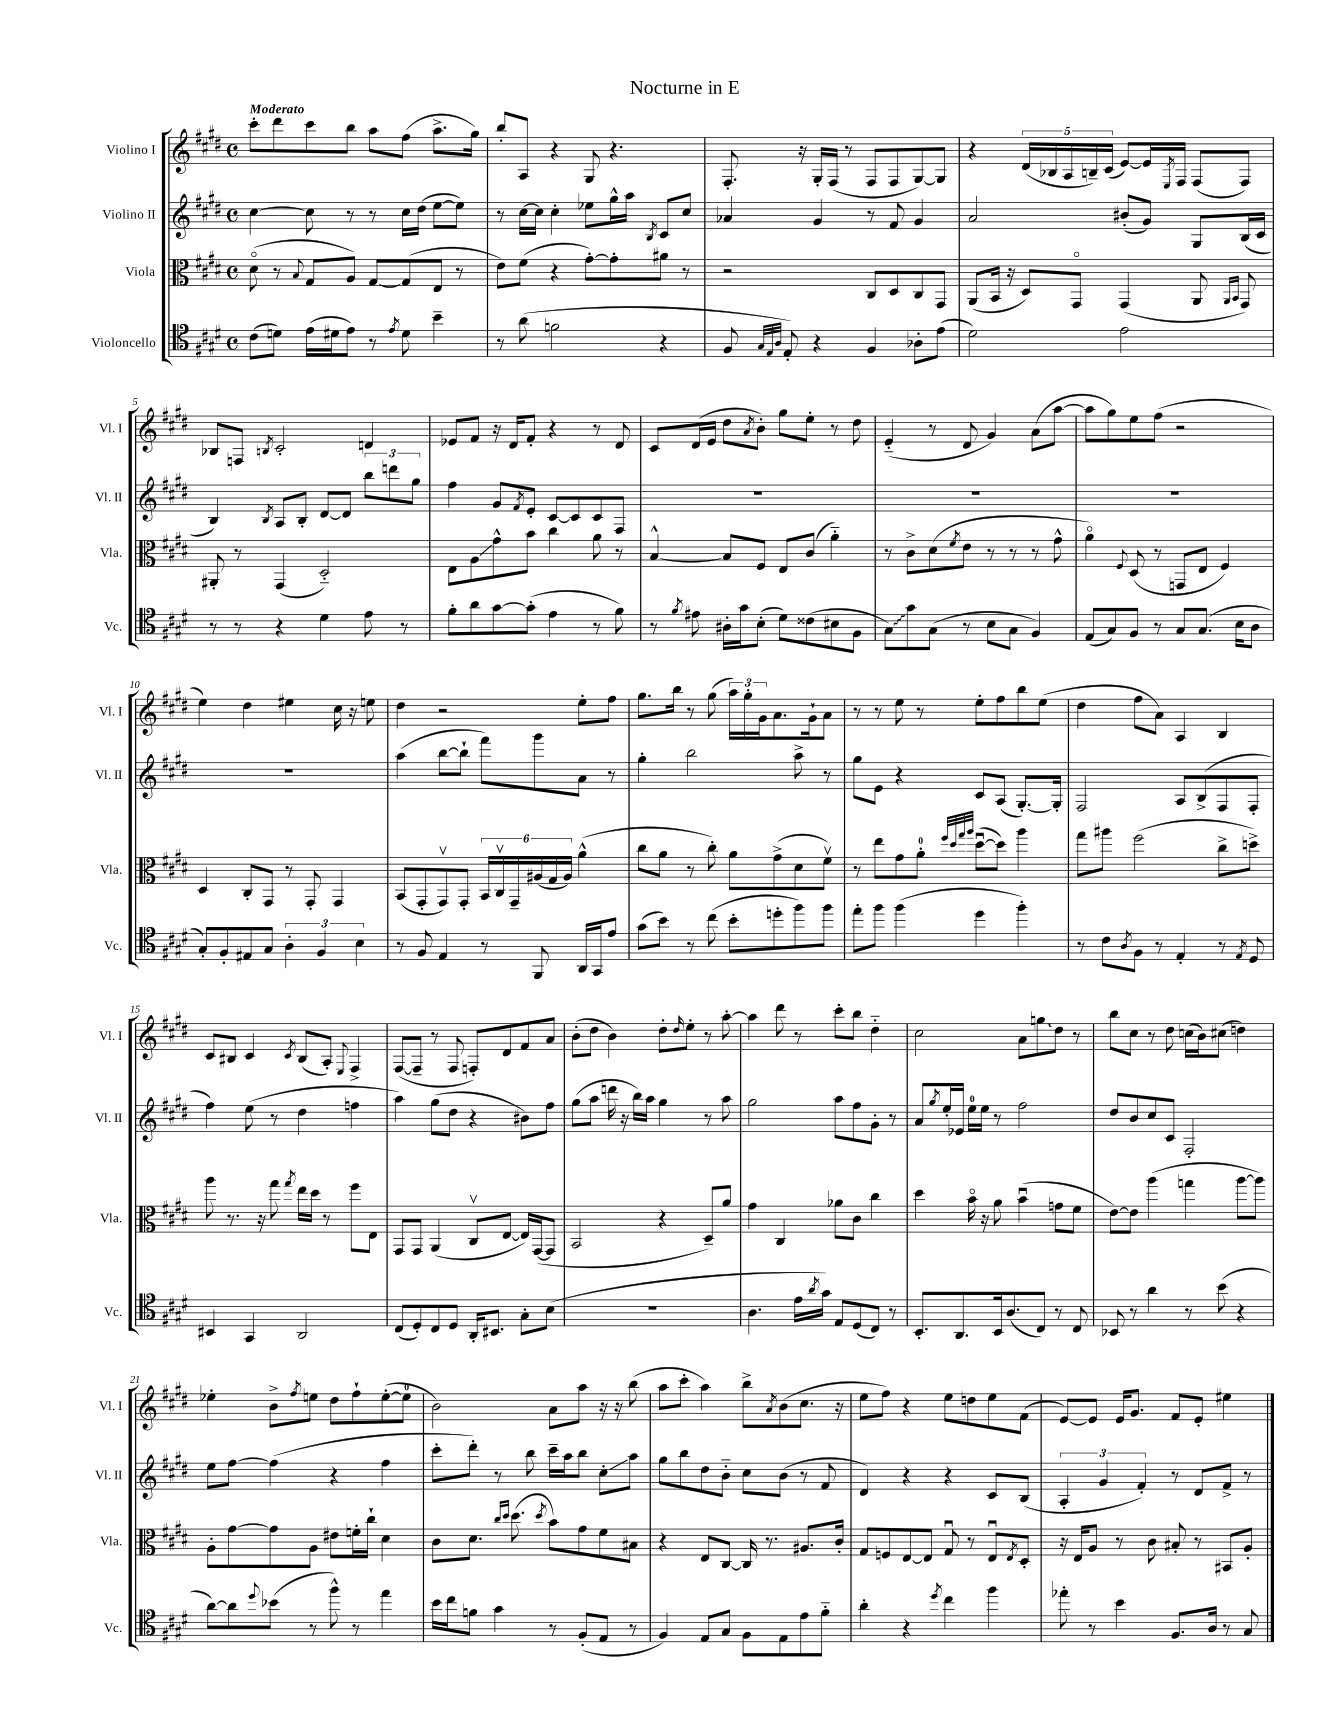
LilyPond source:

\header { title = "Nocturne in E" }
<<
\new StaffGroup <<
\new Staff = "s0" \with { instrumentName = "Violino I" shortInstrumentName = "Vl. I" } {
    \clef treble \key e \major \defaultTimeSignature \time 4/4 \tempo "Moderato"
    cis'''8-. dis'''8 cis'''8 b''8 a''8 fis''8( a''8.-> gis''16) |
    b''8-. a8 r4 gis8 r4. |
    fis8.-. r16 gis16-. fis16( r8 fis8 fis8 gis8~) gis8 |
    r4 \tuplet 5/4 { dis'16( bes16 a16 b16--) cis'16( } e'8~) e'16 \acciaccatura { e8 } fis16 fis8( fis8) |
    bes8 f8 \acciaccatura { b8 } cis'2-. d'4 |
    ees'8 fis'8 r16 dis'16 fis'8-. r4 r8 dis'8 |
    cis'8 dis'16( e'16 dis''8 \acciaccatura { a'8 } b'8-.) gis''8 e''8-. r8 dis''8 |
    e'4-_( r8 dis'8 gis'4) a'8( a''8~ |
    a''8 gis''8) e''8 fis''8( r2 |
    e''4) dis''4 eis''4 cis''16 r16 e''8 |
    dis''4 r2 e''8-. fis''8 |
    gis''8. b''16 r8 gis''8( \tuplet 3/2 { a''16) gis''16-. gis'16 } a'8. gis'16-! a'8 |
    r8 r8 e''8 r8 e''8-. fis''8 b''8 e''8( |
    dis''4 fis''8 a'8) a4 b4 |
    cis'8 bis8 cis'4 \acciaccatura { cis'8 } bis8( a8-.) \appoggiatura { e8 } fis4-> |
    fis8~( fis8-- r8 fis8 f8-.) dis'8 fis'8 a'8 |
    b'8-.( dis''8 b'4) dis''8-. \grace { dis''16 } e''8-. r8 a''8~-. |
    a''4 dis'''8 r8 cis'''8-. b''8 dis''4-_ |
    cis''2 a'8 \once \override Glissando.style = #'zigzag g''8\glissando dis''8 r8 |
    b''8 cis''8 r8 dis''8 c''16( b'16) cis''8( d''4) |
    ees''4-. b'8-> \acciaccatura { fis''8 } e''8 dis''8 fis''8-! e''8~-.( e''8-0 |
    b'2) a'8 a''8 r16 r16 b''8( |
    a''8 cis'''8-. a''4) b''8-> \acciaccatura { a'8 } b'8( cis''8. r16 |
    e''8 fis''8) r4 e''8 d''8 e''8 fis'8( |
    e'8~) e'8 e'16 gis'8. fis'8 e'8-. eis''4 \bar "|." |
}
\new Staff = "s1" \with { instrumentName = "Violino II" shortInstrumentName = "Vl. II" } {
    \clef treble \key e \major \defaultTimeSignature \time 4/4
    cis''4~ cis''8 r8 r8 cis''16 dis''16( e''8~ e''8) |
    r8 cis''16~ cis''16 cis''4-. ees''8 gis''16-^ a''16 \acciaccatura { b8 } cis'8 cis''8 |
    aes'4 gis'4 r8 fis'8 gis'4 |
    a'2 bis'8-.( gis'8) gis8 b16( cis'16 |
    b4) \acciaccatura { b8 } a8 b8-. dis'8~ dis'8 \tuplet 3/2 { b''8 d'''8 gis''8 } |
    fis''4 gis'8 \acciaccatura { fis'8 } e'8-. cis'8~ cis'8 cis'8 fis8 |
    R1 |
    R1 |
    R1 |
    R1 |
    a''4( b''8~ b''8-! fis'''8) gis'''8 a'8 r8 |
    gis''4-. b''2 a''8-> r8 |
    gis''8 e'8 r4 cis'8 a8( gis8.~-.) gis16-. |
    fis2 a8 b8->( fis8 fis8-. |
    fis''4) e''8( r8 dis''4 f''4 |
    a''4) gis''8( dis''8 r4 bis'8) fis''8 |
    gis''8( a''8 d'''16 r16 b''16) a''16 gis''4 r8 a''8 |
    gis''2 a''8 fis''8 gis'8-. r8 |
    a'8 \acciaccatura { gis''8 } e''16-. ees'16 e''16-0 e''16 r8 fis''2 |
    dis''8 b'8 cis''8 cis'8 fis2-. |
    e''8 fis''8~ fis''4( r4 fis''4 |
    cis'''8-. dis'''8-.) r8 b''8 cis'''16-- a''16 b''8 cis''8-.\glissando a''8 |
    gis''8 b''8 dis''8 b'8-_ cis''8 b'8( r8 fis'8 |
    dis'4) r4 r4 cis'8 b8( |
    \tuplet 3/2 { a4-. gis'4 fis'4-.) } r8 dis'8 fis'8-> r8 \bar "|." |
}
\new Staff = "s2" \with { instrumentName = "Viola" shortInstrumentName = "Vla." } {
    \clef alto \key e \major \defaultTimeSignature \time 4/4
    dis'8\flageolet( r8 \appoggiatura { b8 } gis8 a8) gis8~ gis8( e8 r8 |
    e'8) fis'8( r4 gis'8~-.) gis'8-. ais'8 r8 |
    r2 cis8 dis8 cis8 gis,8 |
    a,8( b,16 r16 dis8) gis,8\flageolet gis,4( a,8 \grace { a,16 b,16 } gis,8) |
    ais,8-. r8 gis,4( dis2-_) |
    e8 a8\glissando gis'8-^ b'8 cis''4 a'8 r8 |
    b4~-^ b8 fis8 e8 cis'8( a'4-_) |
    r8 cis'8-> dis'8( \acciaccatura { fis'8 } e'8 r8 r8 r8 gis'8-^ |
    a'4\flageolet) \appoggiatura { fis8 } dis8( r8 g,8 e8 fis4) |
    dis4 cis8-. gis,8 r8 gis,8-. gis,4 |
    b,8( gis,8-. gis,8\upbow) gis,8-. \tuplet 6/4 { b,16 cis16\upbow gis,16-- ais16( gis16 ais16) } a'4-^( |
    cis''8 a'8 r8 cis''8-.) a'8 gis'8->( dis'8 fis'8\upbow) |
    r8 e''8 gis'8 a'8-0-. \grace { fis''32 dis''32 gis''32 a''32 } dis''8~\downbow( dis''8) a''4 |
    gis''8 ais''8 fis''2( cis''8-> d''8->) |
    a''8 r8. r16 gis''8 \acciaccatura { gis''8 } e''16 dis''16 r8 fis''8 e8 |
    gis,8 gis,8 a,4( cis8\upbow e8~ e16) gis,16~( gis,8 |
    b,2 r4 dis8--) a'8 |
    gis'4 cis4 aes'8 cis'8 cis''4 |
    dis''4 b'16\flageolet r16 a'8 b'4\downbow( g'8 fis'8 |
    e'8~) e'8 a''4( g''4 a''8~ a''8) |
    a8-. gis'8~ gis'8 a8 eis'8 f'16-. cis''16-! dis'4 |
    cis'8 dis'8. \grace { cis''16 dis''16 } dis''8.( \acciaccatura { dis''8 } b'8) gis'8 fis'8 bis8 |
    r4 e8 cis8~ cis16 r8. ais8. cis'16-. |
    gis8 f8 e8~ e8 gis8\downbow r8 e8\downbow \acciaccatura { e8 } dis8-. |
    r16 e16 a8 r8 cis'8 bis8-. r8 bis,8 a8-. \bar "|." |
}
\new Staff = "s3" \with { instrumentName = "Violoncello" shortInstrumentName = "Vc." } {
    \clef tenor \key e \major \defaultTimeSignature \time 4/4
    cis'8( d'8) e'16( dis'16 e'8) r8 \acciaccatura { e'8 } dis'8 b'4-- |
    r8 a'8( f'2 r4 |
    fis8 \grace { gis32 e32 a32 } e8-.) r4 fis4 aes8-. e'8( |
    dis'2) e'2 |
    r8 r8 r4 dis'4 e'8 r8 |
    fis'8-. a'8 gis'8~ gis'8-.( e'4 r8 fis'8) |
    r8 \acciaccatura { fis'8 } eis'8 ais16-. gis'16 b8-.( dis'8) cisis'8( bis8 fis8 |
    \once \override Glissando.style = #'zigzag gis8\glissando) gis'8 gis8( r8 b8 gis8 fis4) |
    e8( gis8) fis8 r8 gis8 gis8.( b16 a8 |
    gis8-.) fis8-. eis8 gis8 \tuplet 3/2 { a4-. fis4 b4 } |
    r8 fis8 e4 r8 fis,8 a,16 gis,16 e'8 |
    gis'8( b'8) r8 cis''8( b'8-. d''8-. fis''8) fis''8 |
    e''8-. fis''8 fis''4( dis''4 fis''4-.) |
    r8 cis'8 \acciaccatura { a8 } fis8 r8 e4-. r8 \acciaccatura { e8 } dis8 |
    bis,4 gis,4 a,2 |
    cis8( dis8-.) cis8 dis8 a,16-. bis,8. gis8-. b8( |
    R1 |
    a4. e'16 \acciaccatura { a'8 } gis'16) e8 dis8( cis8) r8 |
    b,8.-. a,8. b,16 a8.( cis8) r8 cis8 |
    bes,8 r8 a'4 r8 b'8( r4 |
    a'8~) a'8 \appoggiatura { dis''8 } bes'8( r8 fis''8-^) r8 e''4 |
    b'16 cis''16 f'8 gis'4 r8 fis8-.( e8 r8 |
    fis4) e8 gis8 fis8 e8 e'8 fis'8-_ |
    a'4-. r4 \acciaccatura { dis''8 } cis''4 fis''4 |
    ees''8-. r8 b'4 fis8. a16 r8 gis8 \bar "|." |
}
>>
>>
